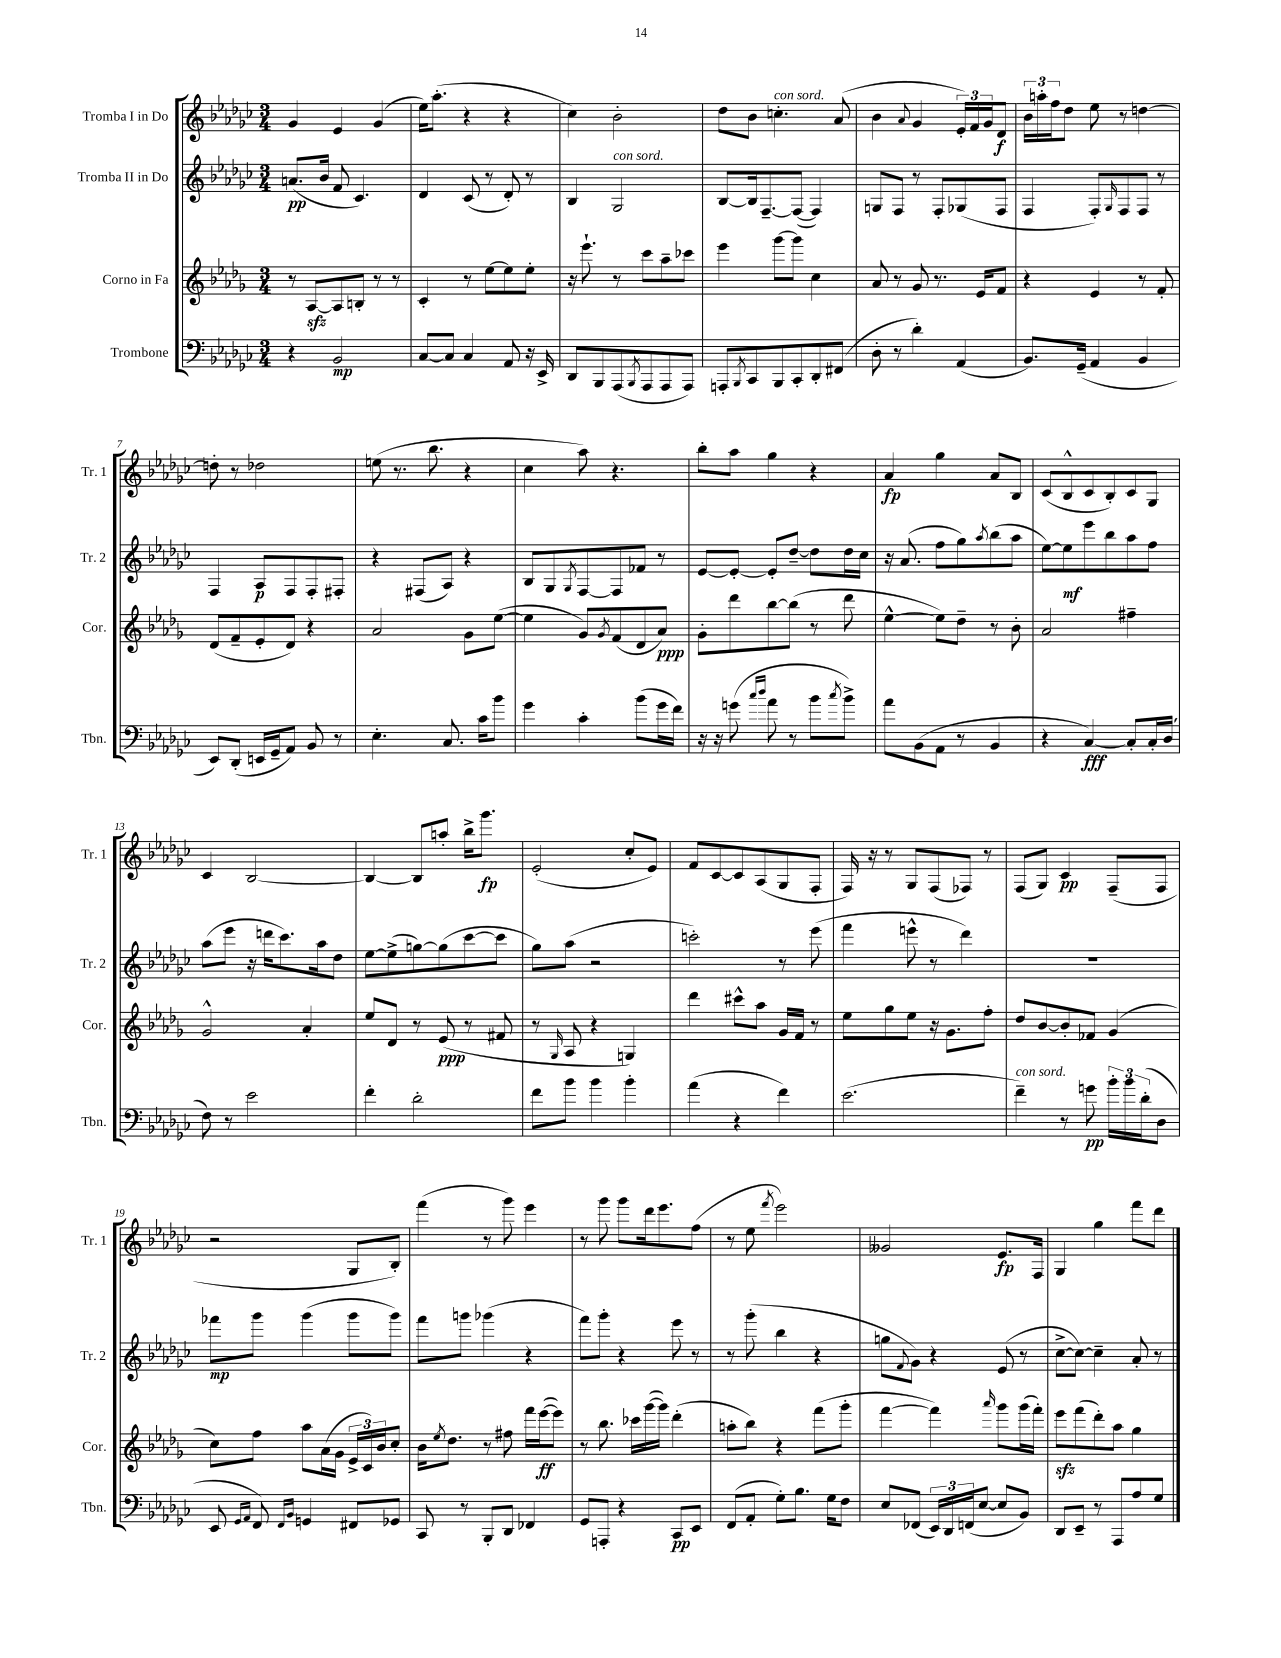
<<
\new StaffGroup <<
\new Staff = "s0" \with { instrumentName = "Tromba I in Do" shortInstrumentName = "Tr. 1" } {
    \clef treble \key ges \major \numericTimeSignature \time 3/4
    ges'4 ees'4 ges'4( |
    ees''16) aes''8.-.( r4 r4 |
    ces''4) bes'2-. |
    des''8 bes'8 c''4.-.^\markup { \italic "con sord." } aes'8( |
    bes'4 \appoggiatura { aes'8 } ges'4 \tuplet 3/2 { ees'16-.) f'16 ges'16 } des'8\f |
    \tuplet 3/2 { bes'16 a''16-. f''16 } des''8 ees''8 r8 d''4~ |
    d''8-. r8 des''2 |
    e''8( r8. bes''8. r4 |
    ces''4 aes''8) r4. |
    bes''8-. aes''8 ges''4 r4 |
    aes'4\fp ges''4 aes'8 bes8 |
    ces'8( bes8-^ ces'8 bes8-.) ces'8 ges8 |
    ces'4 bes2~ |
    bes4~ bes8 a''8-. bes''16-> ges'''8.\fp |
    ees'2-.( ces''8-. ees'8) |
    f'8 ces'8~ ces'8 aes8( ges8 f8-. |
    f16) r16 r8 ges8 f8( fes8) r8 |
    f8( ges8) ces'4\pp f8--( f8 |
    r2 ges8 bes8-.) |
    f'''4( r8 ges'''8) ees'''4 |
    r8 ges'''8 ges'''8 des'''16 ees'''8. f''8( |
    r8 ees''8 \acciaccatura { f'''8 } ees'''2) |
    geses'2 ees'8.\fp f16 |
    ges4 ges''4 f'''8 des'''8 \bar "|." |
}
\new Staff = "s1" \with { instrumentName = "Tromba II in Do" shortInstrumentName = "Tr. 2" } {
    \clef treble \key ges \major \numericTimeSignature \time 3/4
    a'8.\pp( bes'16 f'8 ces'4.) |
    des'4 ces'8( r8 des'8-.) r8 |
    bes4 ges2^\markup { \italic "con sord." } |
    bes8~ bes16 f8.~-- f8~( f4) |
    g8 f8 r8 f8-. ges8( f8 |
    f4 f8-.) \grace { ges16 } f8 f8 r8 |
    f4 aes8\p f8 f8-. fis8-. |
    r4 fis8( aes8) r4 |
    bes8 ges8 \acciaccatura { ges8 } f8~ f8 fes'8 r8 |
    ees'8~ ees'8~-. ees'8-. des''8~-- des''8 des''16 ces''16 |
    r16 aes'8.( f''8 ges''8) \acciaccatura { aes''8 } bes''8( aes''8 |
    ees''8~) ees''8\mf ees'''8 bes''8 aes''8 f''8 |
    aes''8( ees'''8 r16 d'''16 ces'''8.) aes''16 des''8 |
    ees''8~ ees''8->( g''8~) g''8( ces'''8~ ces'''8 |
    ges''8) aes''8( r2 |
    c'''2-.) r8 ees'''8( |
    f'''4 e'''8-^ r8 des'''4) |
    R2. |
    fes'''8\mp ges'''8 ges'''4( ges'''8 ges'''8) |
    f'''8 g'''8 ges'''4( r4 |
    f'''8) ges'''8-. r4 ees'''8 r8 |
    r8 ges'''8-.( bes''4 r4 |
    g''8 \appoggiatura { f'8 } ges'8) r4 ees'8( r8 |
    ces''8~-> ces''8~) ces''4-- aes'8-. r8 \bar "|." |
}
\new Staff = "s2" \with { instrumentName = "Corno in Fa" shortInstrumentName = "Cor." } {
    \clef treble \key des \major \numericTimeSignature \time 3/4
    r8 aes8~\sfz aes8 b8-. r8 r8 |
    c'4-. r8 ees''8~ ees''8 ees''8-. |
    r16 ees'''8.-! r8 c'''8 aes''8-- ces'''8 |
    ees'''4 ges'''8~ ges'''8 c''4 |
    aes'8 r8 ges'8 r8. ees'16 f'8 |
    r4 ees'4 r8 f'8-. |
    des'8( f'8-- ees'8-. des'8) r4 |
    aes'2 ges'8 ees''8~( |
    ees''4 ges'8) \acciaccatura { ges'8 } f'8( des'8 aes'8\ppp) |
    ges'8-. des'''8 bes''8~ bes''8( r8 des'''8 |
    ees''4~-^ ees''8) des''8-- r8 bes'8-. |
    aes'2 fis''4-- |
    ges'2-^ aes'4-. |
    ees''8 des'8 r8 ees'8\ppp( r8 fis'8 |
    r8 \grace { ges16 } aes8 r4 g4) |
    des'''4 cis'''8-^ aes''8 ges'16 f'16 r8 |
    ees''8 ges''8 ees''8 r16 ges'8. f''8-. |
    des''8 bes'8~ bes'8-. fes'8 ges'4( |
    c''8) f''8 aes''8 aes'16( ges'16 \tuplet 3/2 { ees'16-> c'16) bes'16 } c''8-. |
    bes'16 \acciaccatura { ees''8 } des''8. r8 fis''8 f'''16 ees'''16~\ff( ees'''8) |
    r8 bes''8. ces'''16 ges'''16~( ges'''16) des'''4-.( |
    a''8-. bes''8) r4 f'''8( ges'''8-. |
    f'''4~ f'''4) \grace { aes'''16 } ges'''8 ges'''16( f'''16-.) |
    ees'''8\sfz f'''8( des'''8-.) aes''8 ges''4 \bar "|." |
}
\new Staff = "s3" \with { instrumentName = "Trombone" shortInstrumentName = "Tbn." } {
    \clef bass \key ges \major \numericTimeSignature \time 3/4
    r4 bes,2\mp |
    ces8~ ces8 ces4 aes,8 r16 ees,16-> |
    des,8 bes,,8 aes,,8( \acciaccatura { bes,,8 } aes,,8 aes,,8 aes,,8) |
    a,,8-. \acciaccatura { bes,,8 } ces,8 bes,,8 ces,8-. des,8-. fis,8( |
    des8-. r8 des'4-.) aes,4( |
    bes,8.) ges,16--( aes,4 bes,4 |
    ees,8) des,8-.( e,16 ges,16-- aes,8) bes,8 r8 |
    ees4.-. ces8. ces'16 bes'8 |
    ges'4 ces'4-. bes'8( ges'16 f'16) |
    r16 r16 g'8( \grace { ces''16 des''16 } aes'8 r8 bes'8 \acciaccatura { ces''8 } bes'8->) |
    aes'8 bes,8( aes,8 r8 bes,4 |
    r4 ces4~\fff) ces8-. ces16-. des16( |
    f8) r8 ees'2 |
    f'4-. des'2-. |
    f'8 bes'8 bes'4 bes'4-. |
    aes'4( r4 f'4) |
    ees'2.( |
    f'4--^\markup { \italic "con sord." }) r8 g'8\pp \tuplet 3/2 { bes'16-. bes'16 des'16-.( } des8 |
    ees,8 \grace { ges,16 aes,16 } f,8) \grace { f,16 bes,16 } g,4 fis,8 ges,8 |
    ces,8 r8 bes,,8-. des,8 fes,4 |
    ges,8 a,,8-. r4 ces,8\pp ees,8 |
    f,8( aes,8-. ges8-.) bes8. ges16 f8 |
    ees8 fes,8( \tuplet 3/2 { ees,16) des,16 f,16( } ees8~ ees8 bes,8) |
    des,8 ees,8-- r8 aes,,8 aes8 ges8 \bar "|." |
}
>>
>>
